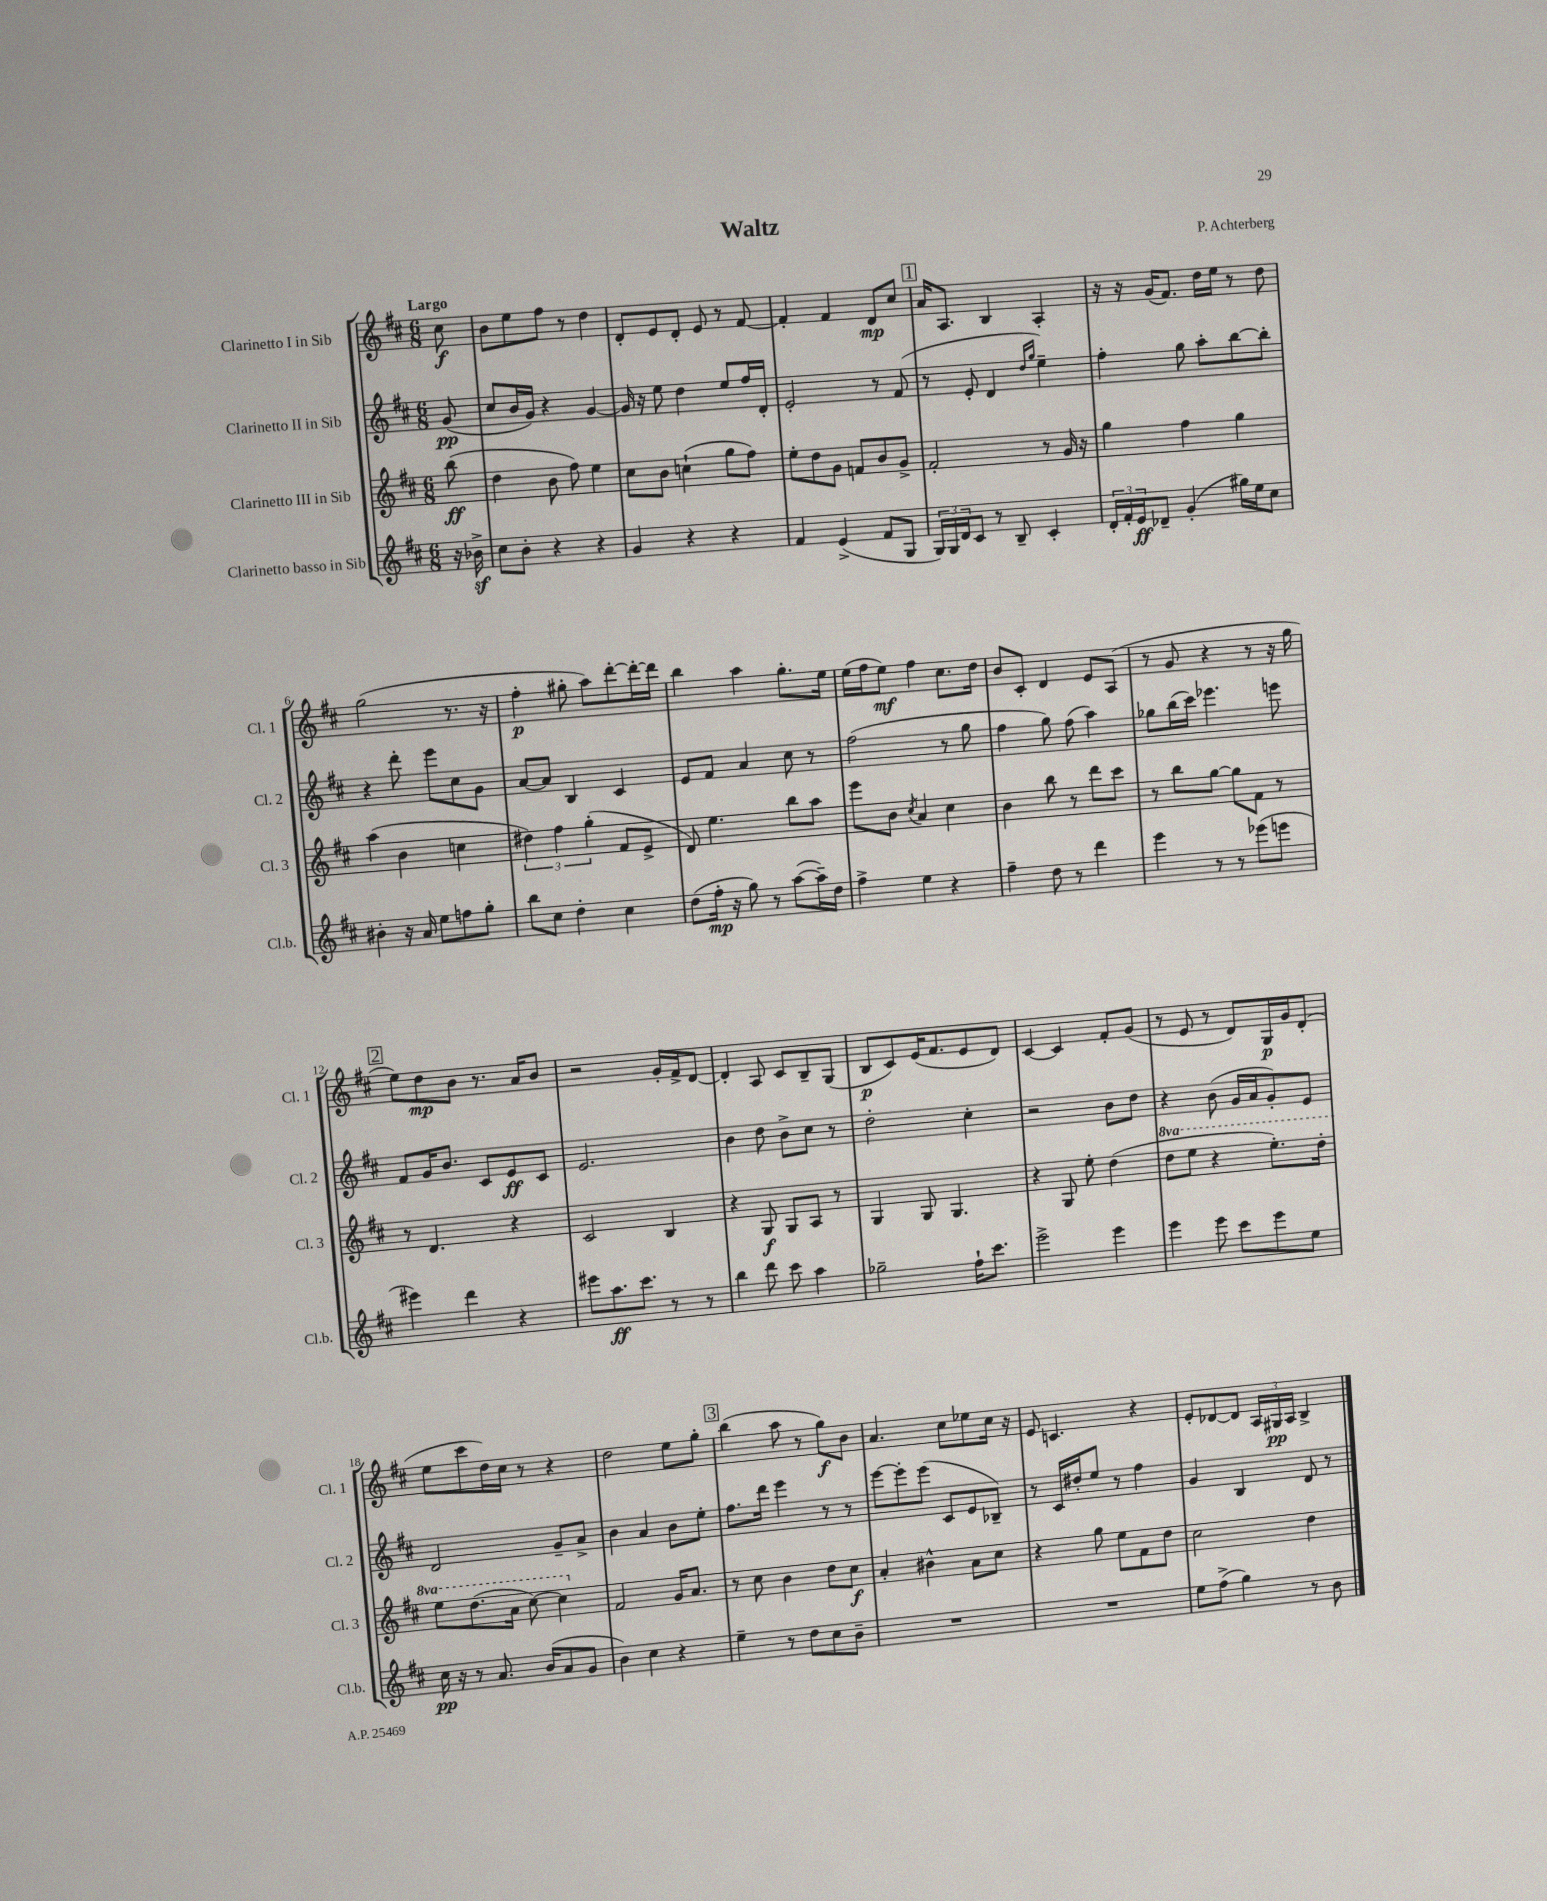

**kern	**kern	**kern	**kern
*staff4	*staff3	*staff2	*staff1
*clefG2	*clefG2	*clefG2	*clefG2
*k[f#c#]	*k[f#c#]	*k[f#c#]	*k[f#c#]
*M6/8	*M6/8	*M6/8	*M6/8
16r	(8bb	(8g	8cc#
16b-^	.	.	.
=	=	=	=
8cc#	4dd	8cc#	8b
8b'	.	16b	8ee
.	.	16g)	.
4r	8b	4r	8ff#
.	8ff#)	.	8r
4r	4ee	[4g	4dd
=	=	=	=
4g	8cc#	16g]	8d'
.	.	16r	.
.	8b	8ee	8e
4r	(4cc`	4dd	8d'
.	.	.	8e
4r	8gg	8ee	8r
.	8ff#)	16ff#	[8f#
.	.	16d'	.
=	=	=	=
4f#	8ee'	2e'	4f#']
.	8dd	.	.
(4e^	8g	.	4f#
.	8f	.	.
8f#	8b	8r	8d
8G	8g^	(8f#	8cc#
=	=	=	=
24G)	2f#'	8r	16a
24G	.	.	.
.	.	.	8.A
24d	.	.	.
8c#	.	8e'	.
8r	.	4d	4B
8B~	.	.	.
.	.	16qqdd	.
.	.	16qqgg	.
4c#'	8r	4ee~)	4A'
.	16g	.	.
.	16r	.	.
=	=	=	=
24d'	4gg	4ff#'	16r
24f#'	.	.	.
.	.	.	16r
24e	.	.	.
8d-~	.	.	(16g
.	.	.	8.f#)
(4g'	4ff#	8gg	.
.	.	8aa'	16dd
.	.	.	16ee
16gg#)	4gg	[8bb	8r
16ee	.	.	.
8cc#	.	8bb']	8dd
=	=	=	=
4b#'	(4aa	4r	(2gg
16r	4b	8ddd'	.
16a	.	.	.
8ee	.	8eee	.
8ff	4cc	8cc#	8.r
8gg'	.	8g	.
.	.	.	16r
=	=	=	=
8bb	6dd#)	[8a	4ff#'
8cc#	.	8a]	.
.	6ff#	.	.
4dd'	.	4B	8gg#'
.	(6gg'	.	.
.	.	.	8aa)
4cc#	8f#	4c#	[8ddd'
.	8e^	.	16ddd'_
.	.	.	16ddd]
=	=	=	=
(8dd	8d)	8e	4bb
16ff#'	4.ee	8f#	.
16r	.	.	.
8gg)	.	4a	4aa
8r	.	.	.
([8aa	8bb	8cc#	8.gg'
16aa~])	8aa	8r	.
16dd	.	.	16ee
=	=	=	=
4ff#^	8eee	(2ff#	(16ee
.	.	.	16ff#
.	8b	.	8ee)
.	8qcc#	.	.
4ee	4a	.	4ff#
4r	4cc#	8r	8.cc#
.	.	8gg	.
.	.	.	16dd
=	=	=	=
4ff#~	4b	4ff#	8b
.	.	.	8c#'
8dd	8bb	8gg)	4d
8r	8r	(8ff#	.
4ddd	8ddd	4aa)	8e
.	8ccc#	.	(8A
=	=	=	=
4eee	8r	8gg-	8r
.	8bb	(16bb	8g
.	.	16ccc#)	.
8r	[8gg	4.eee-	4r
8r	8gg]	.	.
(8eee-	8f#	.	8r
8eee	8r	8eee	16r
.	.	.	16gg
=	=	=	=
4eee#)	8r	8f#	8ee)
.	4.d	16g	8dd
.	.	8.b	.
4ddd	.	.	8b
.	.	8c#	8.r
4r	4r	8e	.
.	.	.	16a
.	.	8c#	8b
=	=	=	=
8eee#	2c#	2.e	2r
8.aa	.	.	.
8.ccc#	.	.	.
8r	4B	.	16g'
.	.	.	16f#^
8r	.	.	[8d
=	=	=	=
4bb	4r	4b	4d']
8ddd	8G	8dd	8A
8ccc#	8G	8b^	8c#
4aa	8A	8cc#	8B~
.	8r	8r	(8G
=	=	=	=
2gg-~	4G	2dd'	8B
.	.	.	8c#)
.	8G	.	(16e
.	.	.	8.f#
.	4.G	.	.
16ff#`	.	4cc#'	8e
8.ccc#	.	.	.
.	.	.	8d)
=	=	=	=
2eee^	4r	2r	[4c#
.	8G	.	4c#]
.	8ee'	.	.
4eee	(4dd	8b	8f#'
.	.	8dd	(8g
=	=	=	=
4eee	8ddd	4r	8r
.	8eee	.	8e
8eee	4r	(8b	8r
8ccc#	.	16g	8d)
.	.	16a	.
8eee	8.eee')	8g')	16G
.	.	.	16g
8ee	.	8e	(8d'
.	16ddd'	.	.
=	=	=	=
16cc#	8eee	2d	8ee
16r	.	.	.
8r	(8.ddd	.	8ccc#
8.a	.	.	16dd)
.	16aa	.	16cc#
.	[8ccc#)	.	8r
(16b	.	.	.
8a	4ccc#]	8g~	4r
8g	.	8a^	.
=	=	=	=
4b)	2f#	4b	2dd
4cc#	.	4a	.
4r	16g	8b	8ee
.	8.a	.	.
.	.	8ee'	8gg'
=	=	=	=
4ee~	8r	8.ff#	(4bb
.	8cc#	.	.
.	.	16ddd	.
8r	4b	4eee	8aa
8dd	.	.	8r
8cc#	8dd	8r	8gg)
8b~	8cc#	8r	8b
=	=	=	=
2.r	4a'	[8eee	4.a
.	.	8eee']	.
.	4b#^^	(8eee	.
.	.	8c#	8cc#
.	8a	8e	8ee-
.	8cc#	8B-~)	16cc#
.	.	.	16r
=	=	=	=
2.r	4r	8r	8e
.	.	16c#	4.c
.	.	16dd#'	.
.	8gg	8ee	.
.	8ee	8r	.
.	8f#	4ff#	4r
.	8dd	.	.
=	=	=	=
8ee	2cc#	4g	8e'
(8ff#^	.	.	[8d-
4gg)	.	4B	8d-]
.	.	.	24A
.	.	.	24G#
.	.	.	24A
8r	4dd	8d	4B^
8b	.	8r	.
==	==	==	==
*-	*-	*-	*-
